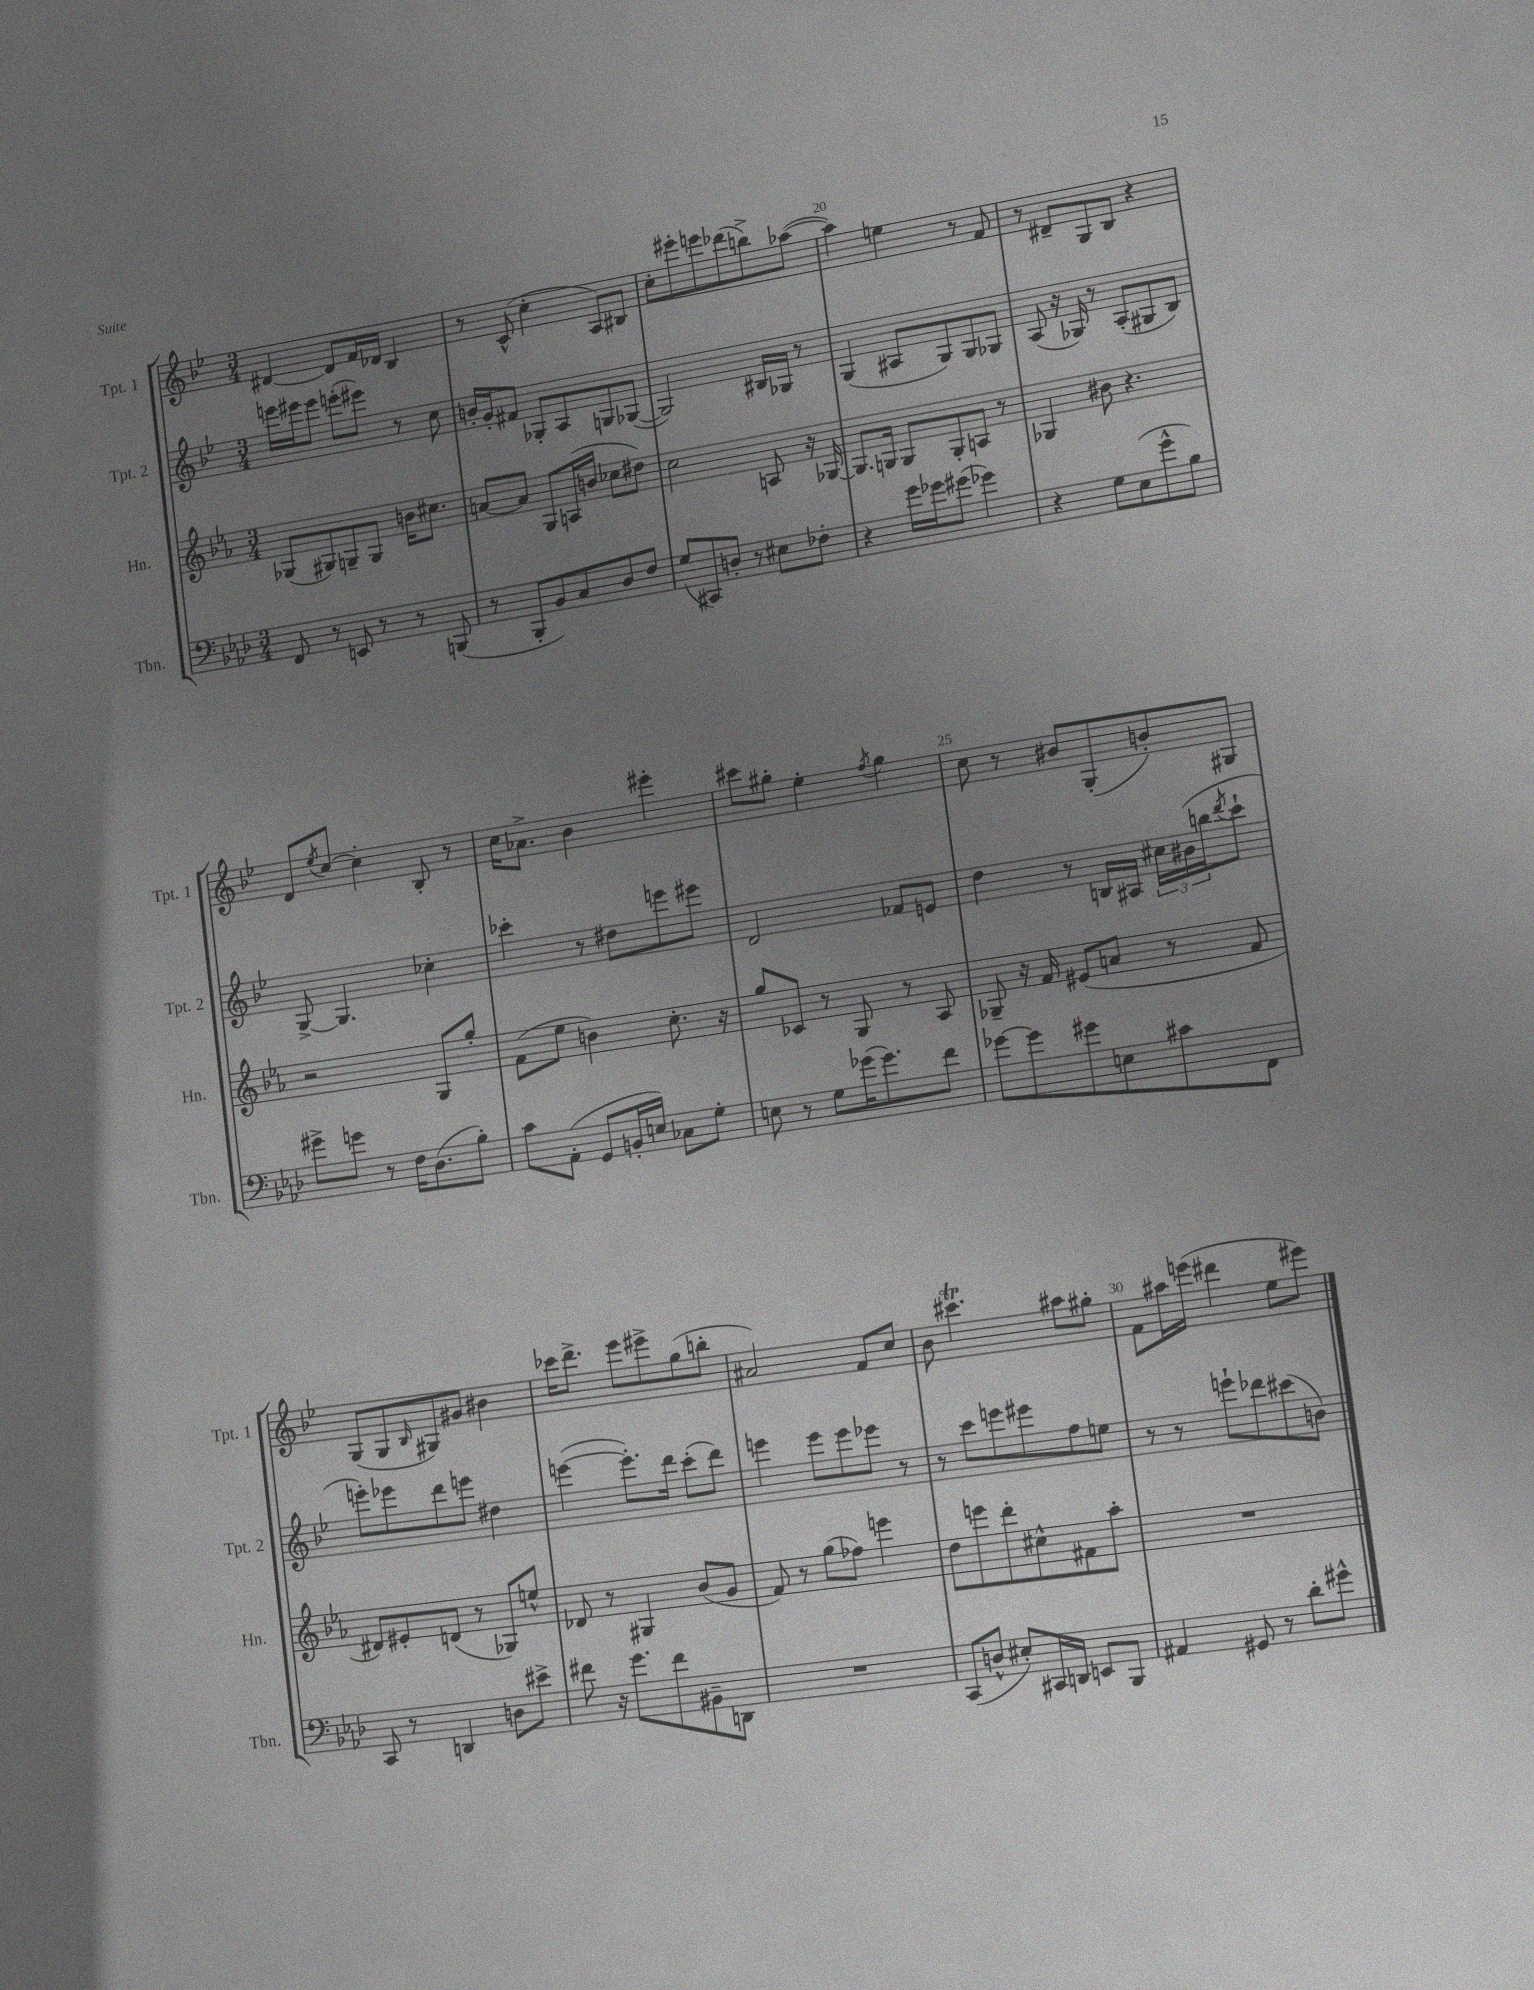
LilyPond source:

<<
\new StaffGroup <<
\new Staff = "s0" \with { instrumentName = "Tpt. 1" shortInstrumentName = "Tpt. 1" } {
    \clef treble \key bes \major \numericTimeSignature \time 3/4
    dis'4~ dis'8 f'16 des'16 bes4 |
    r8 c'8-^( c''4-. a8) bis8 |
    c''8-. eis'''8-. e'''8 des'''8( b''8->) aes''8~( |
    aes''4) e''4 r8 f'8 |
    r8 dis'8-- g8 bes8 r4 |
    d'8 \acciaccatura { ees''8 } c''8~ c''4-. bes8-. r8 |
    c''16 aes'8.-> bes'4 eis'''4-. |
    cis'''8 gis''8-. ees''4-. \acciaccatura { f''8 } gis''4 |
    c''8 r8 bis'8 g8-.( b'8-.) gis8 |
    g8( g8 \grace { bes16 } gis8) gis'8 bis'4 |
    ces'''16 d'''8.-> ees'''8 eis'''8-> g''8( b''8-. |
    ais'2) f'8 c''8 |
    bes'8 cis'''4.\trill ais''8 gis''8-. |
    f'8 ais''16 e'''16( dis'''4 ees''8 eis'''8) \bar "|." |
}
\new Staff = "s1" \with { instrumentName = "Tpt. 2" shortInstrumentName = "Tpt. 2" } {
    \clef treble \key bes \major \numericTimeSignature \time 3/4
    e'''16 eis'''16 eis'''8 e'''8-.( eis'''8) r8 c''8 |
    b'16-. g'16-. fis'8 ges8-. a8 g8 ges8~( |
    ges2) bis16 ges16 r8 |
    g4( ais8 g8) g8 ges8 |
    a8( r16 ges16) r8 a8-.( gis8 bes8) |
    g8~-> g4. ces''4-. |
    ces'''4-. r8 dis''8 e'''8 eis'''8 |
    d'2 fes'8 e'8 |
    d''4 r8 b16 ais16 \tuplet 3/2 { cis''16 bis'16( b''16 } \acciaccatura { d'''8 } c'''8-! |
    e'''8-.) ees'''8 d'''8 e'''8 dis''4 |
    e'''4~( e'''8.-.) d'''16 c'''8-.( d'''8) |
    e'''4 e'''8 e'''8 ees'''8 r8 |
    r8 c'''8 e'''8 eis'''8 f''8 e''8 |
    r8 r8 e'''8-! des'''8 cis'''8( b'8) \bar "|." |
}
\new Staff = "s2" \with { instrumentName = "Hn." shortInstrumentName = "Hn." } {
    \clef treble \key ees \major \numericTimeSignature \time 3/4
    ges8( gis8) g8-- g8 b'16 cis''8. |
    a'8~ a'8 g8 a16( b'16 ces''8 dis''8) |
    c''2 a8 r16 ges16~ |
    ges8. g16 g8 g8-. a8 r8 |
    ges4 bis'8 r4. |
    r2 g8 g''8-. |
    f'8( ees''8 b'4) c''8.-. r16 |
    g''8 ces'8 r8 g8 r8 aes8 |
    ges8-- r16 f'16 eis'8( a'8 r8 f'8 |
    dis'8) eis'8-. d'8( r8 ges8) e''8-^ |
    des'8 r8 gis4 bes'8( g'8 |
    f'8) r8 g''8( fes''8) e'''4 |
    d''8 e'''8 d'''8-. cis''8-^ fis'8 aes''8-. |
    R2. \bar "|." |
}
\new Staff = "s3" \with { instrumentName = "Tbn." shortInstrumentName = "Tbn." } {
    \clef bass \key aes \major \numericTimeSignature \time 3/4
    f,8 r8 e,8 r8 r8 b,,8( |
    r8 bes,,8-. bes,8) c8 des8 f8 |
    g8( cis,8) d8-. r8 eis8 fes8-. |
    r4 g'16 ges'16 gis'8( ges'4) |
    r4 g8 ees8( g'8-^ bes8) |
    gis'8-> g'8 r8 f16 des8.( bes8-.) |
    c'8 aes,8-.( g,8 b,16-. e16) ces8 g8-. |
    e8 r8 g8 ges'16( ges'8.) f'8 |
    ges'8~ ges'8 gis'8 e8 cis'8 f,8 |
    c,8 r8 d,4 d8 eis'8-> |
    fis'8 r16 g'8. fis'8 bis,8-- d,8 |
    R2. |
    c,8( d8-^ eis8-.) cis,16 d,16 e,8 bes,,8 |
    ais,4 gis,8 r8 des'8-. gis'8-^ \bar "|." |
}
>>
>>
\layout { \context { \Score currentBarNumber = #17 \override BarNumber.break-visibility = ##(#f #t #t) barNumberVisibility = #(every-nth-bar-number-visible 5) } }
